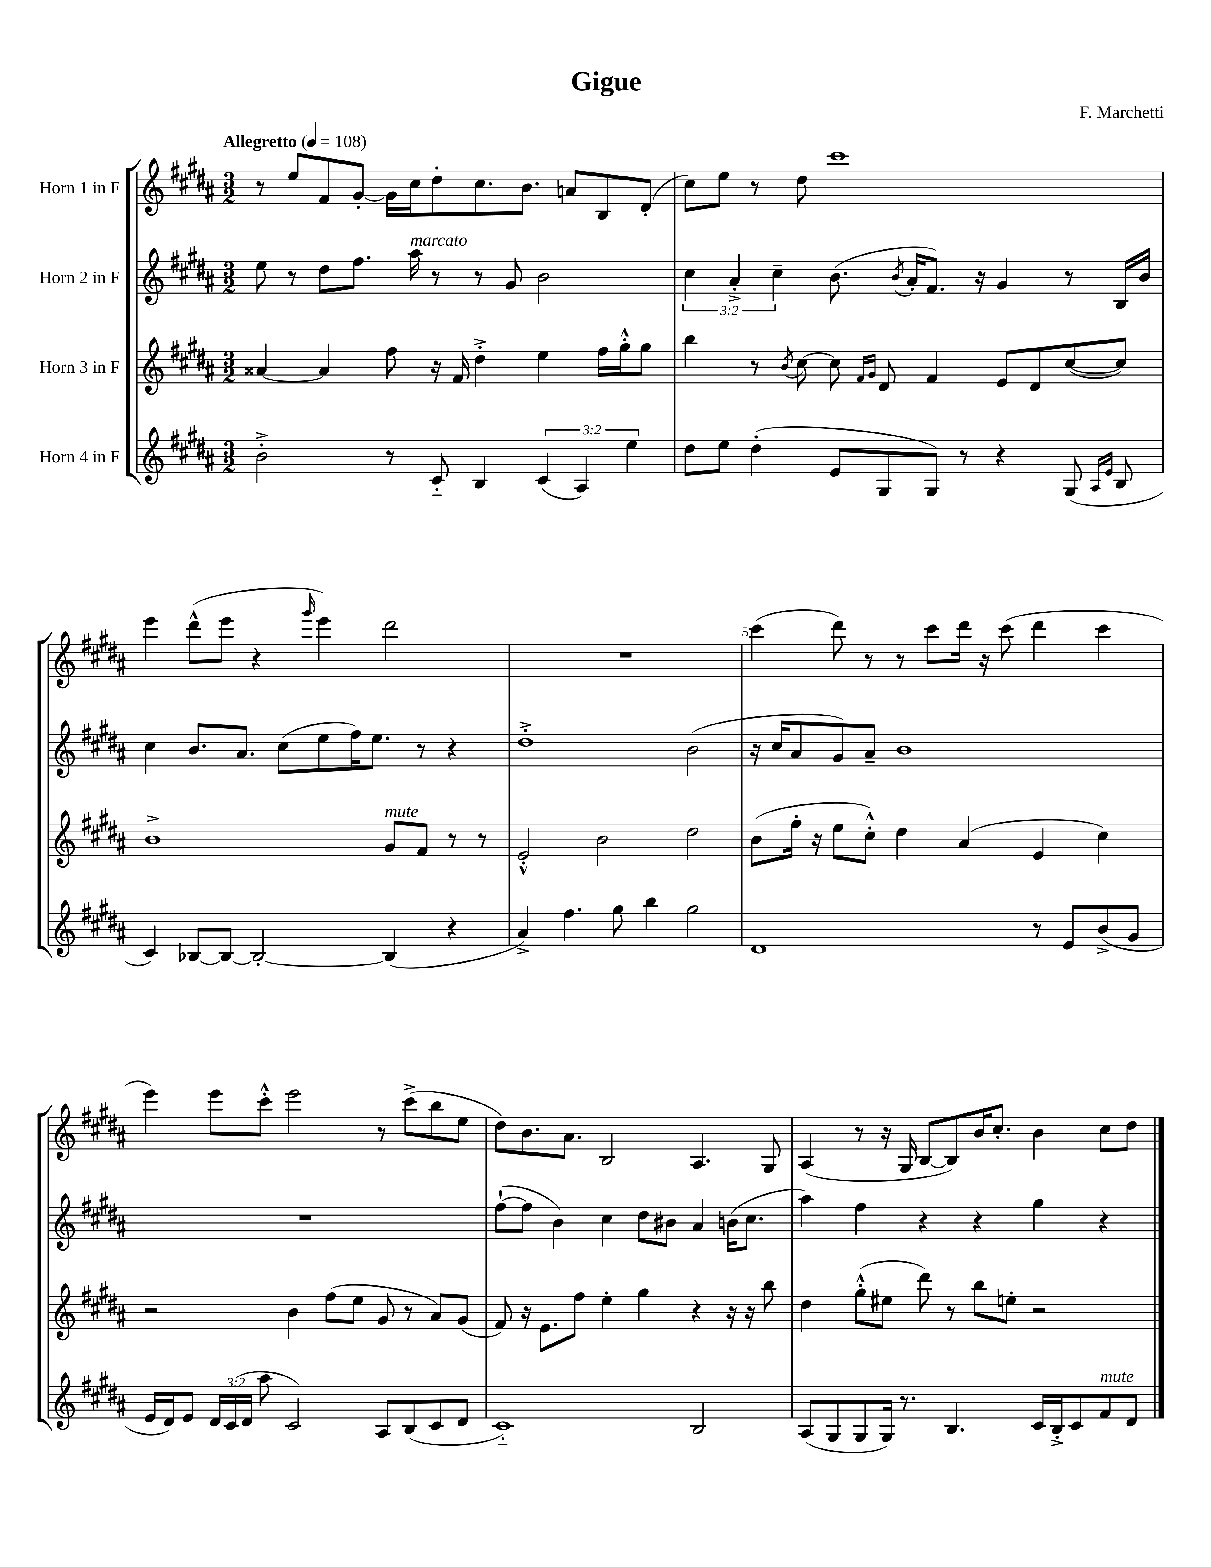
\header { title = "Gigue" composer = "F. Marchetti" }
<<
\new StaffGroup <<
\new Staff = "s0" \with { instrumentName = "Horn 1 in F" } {
    \clef treble \key b \major \numericTimeSignature \time 3/2 \tempo "Allegretto" 4 = 108
    \autoBeamOff r8 e''8[ fis'8 gis'8]~-. gis'16[ cis''16 dis''8-. cis''8. b'8.] a'8[ b8 dis'8]-.( |
    cis''8[) e''8] r8 dis''8 cis'''1 |
    e'''4 dis'''8[-^( e'''8] r4 \grace { gis'''16 } e'''4) dis'''2 |
    R1. |
    cis'''4( dis'''8) r8 r8 cis'''8[ dis'''16] r16 cis'''8( dis'''4 cis'''4 |
    e'''4) e'''8[ cis'''8]-.-^ e'''2 r8 cis'''8[->( b''8 e''8] |
    dis''8[) b'8. ais'8.] b2 ais4. gis8 |
    ais4( r8 r16 gis16 b8[~ b8) b'16 cis''8.]-. b'4 cis''8[ dis''8] \bar "|." |
}
\new Staff = "s1" \with { instrumentName = "Horn 2 in F" } {
    \clef treble \key b \major \numericTimeSignature \time 3/2 \override Staff.TupletNumber.text = #tuplet-number::calc-fraction-text
    \autoBeamOff e''8 r8 dis''8[ fis''8.] ais''16^\markup { \italic "marcato" } r8 r8 gis'8 b'2 |
    \tuplet 3/2 { cis''4 ais'4-.-> cis''4-- } b'8.( \acciaccatura { b'8 } ais'16[-. fis'8.]) r16 gis'4 r8 b16[ b'16] |
    cis''4 b'8.[ ais'8.] cis''8[( e''8 fis''16) e''8.] r8 r4 |
    dis''1-.-> b'2( |
    r16 cis''16[ ais'8 gis'8) ais'8]-- b'1 |
    R1. |
    fis''8[~-!( fis''8] b'4) cis''4 dis''8[ bis'8] ais'4 b'16[( cis''8.] |
    ais''4) fis''4 r4 r4 gis''4 r4 \bar "|." |
}
\new Staff = "s2" \with { instrumentName = "Horn 3 in F" } {
    \clef treble \key b \major \numericTimeSignature \time 3/2
    \autoBeamOff aisis'4~ aisis'4 fis''8 r16 fis'16 dis''4-.-> e''4 fis''16[ gis''16-.-^ gis''8] |
    b''4 r8 \acciaccatura { b'8 } cis''8~ cis''8 \grace { fis'16[ gis'16] } dis'8 fis'4 e'8[ dis'8 cis''8~( cis''8]) |
    b'1-> gis'8[^\markup { \italic "mute" } fis'8] r8 r8 |
    e'2-.-^ b'2 dis''2 |
    b'8[( fis''16]-. r16 e''8[ cis''8]-.-^) dis''4 ais'4( e'4 cis''4) |
    r2 b'4 fis''8[( e''8] gis'8 r8 ais'8[) gis'8]( |
    fis'8) r16 e'8.[ fis''8] e''4-. gis''4 r4 r16 r16 b''8 |
    dis''4 gis''8[-.-^( eis''8] dis'''8) r8 b''8[ e''8]-. r2 \bar "|." |
}
\new Staff = "s3" \with { instrumentName = "Horn 4 in F" } {
    \clef treble \key b \major \numericTimeSignature \time 3/2 \override Staff.TupletNumber.text = #tuplet-number::calc-fraction-text
    \autoBeamOff b'2-.-> r8 cis'8-_ b4 \tuplet 3/2 { cis'4( ais4) e''4 } |
    dis''8[ e''8] dis''4-.( e'8[ gis8 gis8]) r8 r4 gis8( \grace { ais16[ e'16] } b8 |
    cis'4) bes8[~ bes8]~ bes2~-. bes4( r4 |
    ais'4->) fis''4. gis''8 b''4 gis''2 |
    dis'1 r8 e'8[ b'8->( gis'8] |
    e'16[ dis'16) e'8] \tuplet 3/2 { dis'16[ cis'16( dis'16] } ais''8 cis'2) ais8[ b8( cis'8 dis'8] |
    cis'1-_) b2 |
    ais8[( gis8 gis8 gis16]) r8. b4. cis'16[ b16-.-> cis'8 fis'8^\markup { \italic "mute" } dis'8] \bar "|." |
}
>>
>>
\layout { \context { \Score \override BarNumber.break-visibility = ##(#f #t #t) barNumberVisibility = #(every-nth-bar-number-visible 5) } }
